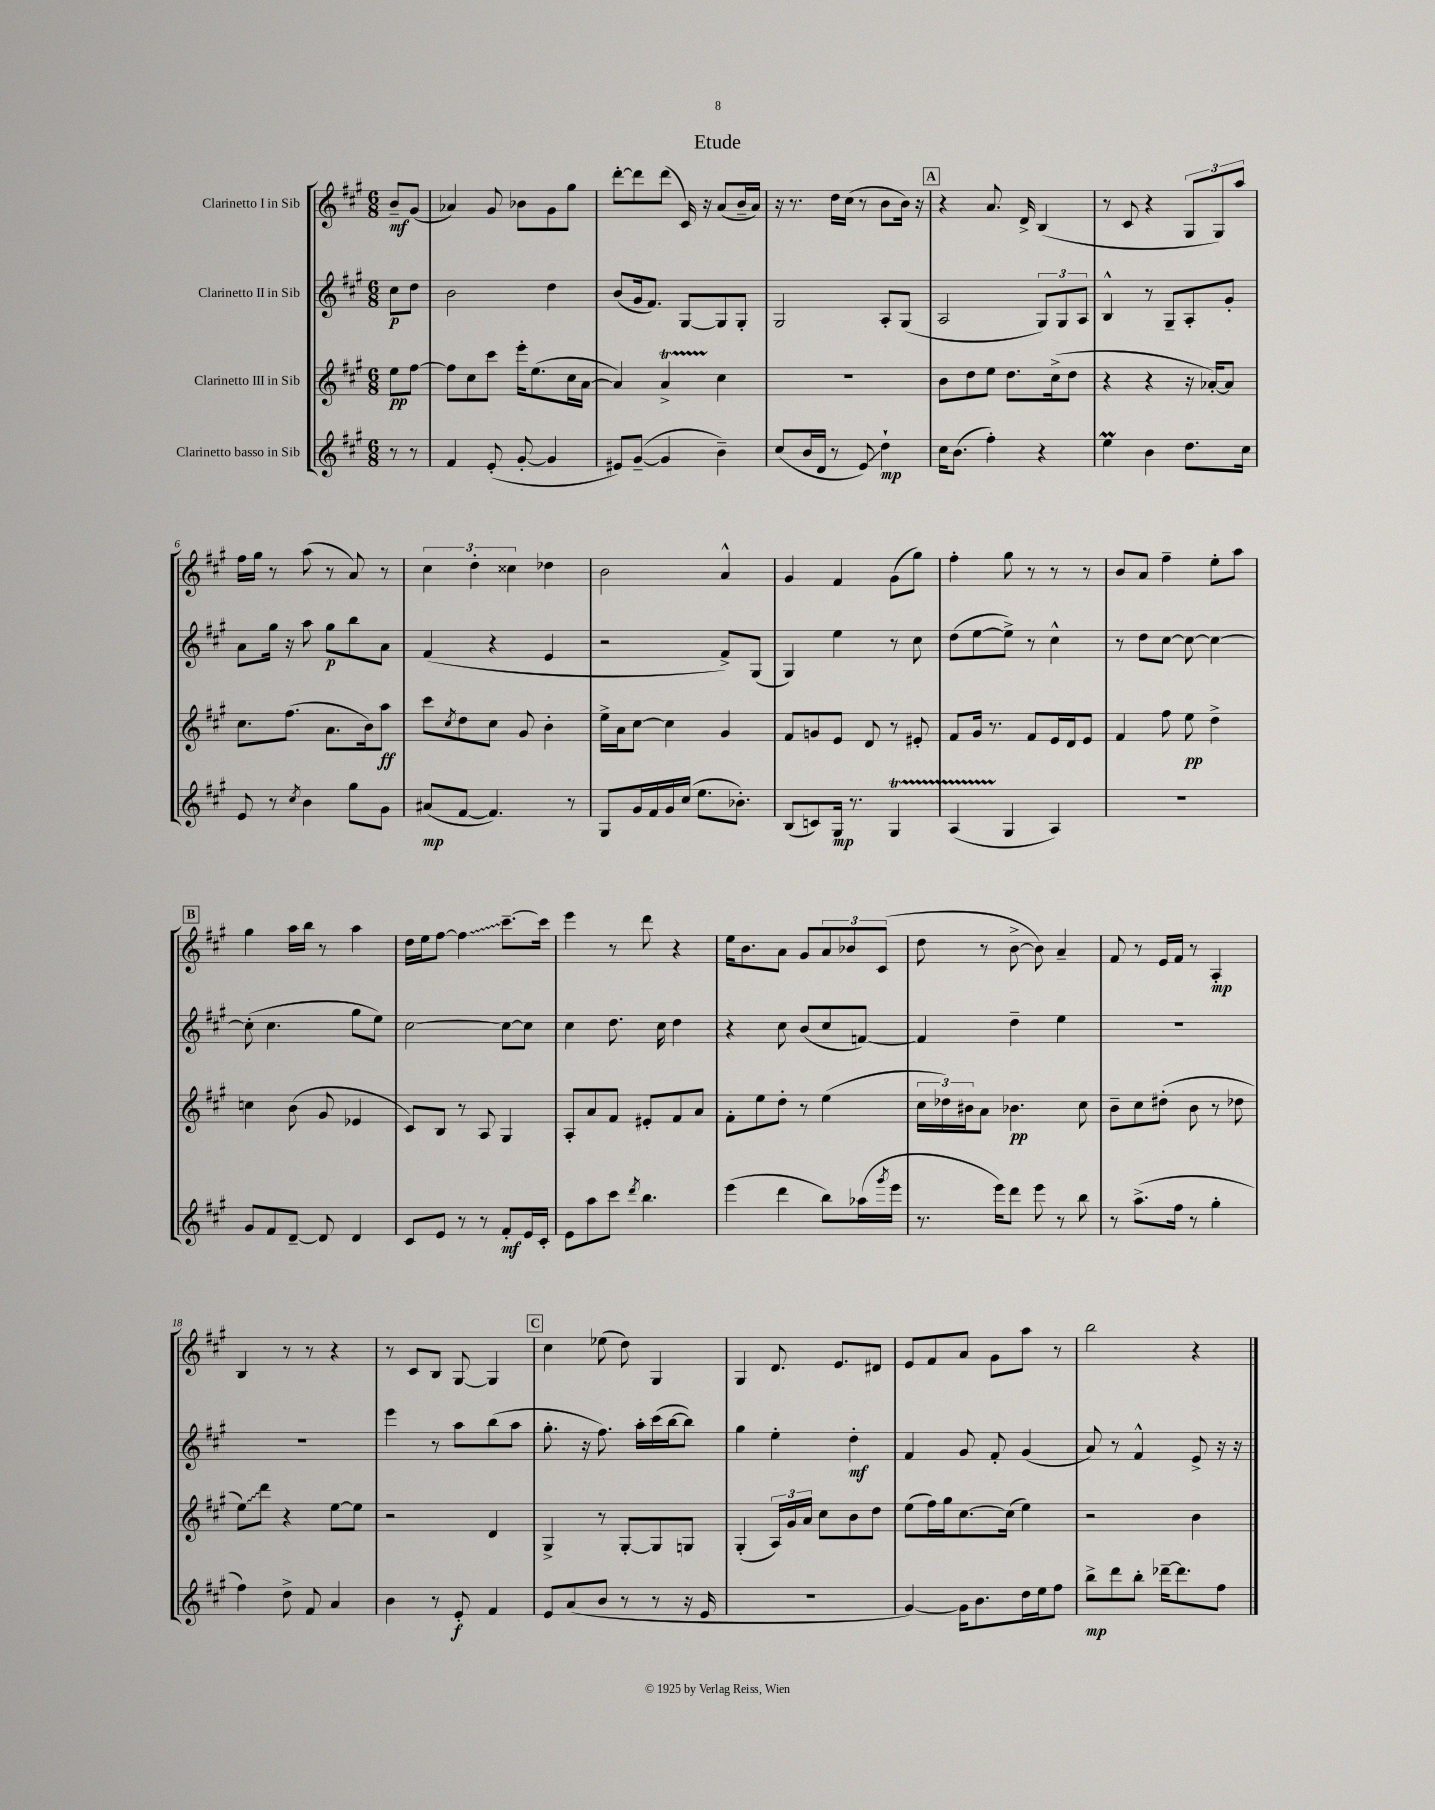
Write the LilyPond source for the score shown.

\header { title = "Etude" }
<<
\new StaffGroup <<
\new Staff = "s0" \with { instrumentName = "Clarinetto I in Sib" } {
    \clef treble \key a \major \numericTimeSignature \time 6/8 \partial 4
    b'8--\mf gis'8( |
    aes'4) gis'8 bes'8 gis'8 gis''8 |
    d'''8~-. d'''8 d'''8( cis'16) r16 a'8( b'16-- a'16) |
    r16 r8. d''16 cis''16( r8 b'8 b'16) r16 |
    \mark \markup { \box "A" } r4 a'8. d'16-> b4( |
    r8 cis'8 r4 \tuplet 3/2 { gis8 gis8) a''8 } |
    fis''16 gis''16 r8 a''8( r8 a'8) r8 |
    \tuplet 3/2 { cis''4 d''4-. cisis''4 } des''4 |
    b'2 a'4-^ |
    gis'4 fis'4 gis'8( gis''8) |
    fis''4-. gis''8 r8 r8 r8 |
    b'8 a'8 fis''4-- e''8-. a''8 |
    \mark \markup { \box "B" } gis''4 a''16 b''16 r8 a''4 |
    d''16 e''16 fis''8~ \once \override Glissando.style = #'zigzag fis''4\glissando cis'''8.~-- cis'''16 |
    e'''4 r8 d'''8 r4 |
    e''16 b'8. a'8 gis'8 \tuplet 3/2 { a'8 bes'8 cis'8( } |
    d''8 r8 b'8~-> b'8) a'4-- |
    fis'8 r8 e'16 fis'16 r8 a4-.\mp |
    b4 r8 r8 r4 |
    r8 cis'8 b8 gis8~ gis4 |
    \mark \markup { \box "C" } cis''4 ees''8( d''8) gis4 |
    gis4 d'8. e'8. dis'8 |
    e'8 fis'8 a'8 gis'8 a''8 r8 |
    b''2 r4 \bar "|." |
}
\new Staff = "s1" \with { instrumentName = "Clarinetto II in Sib" } {
    \clef treble \key a \major \numericTimeSignature \time 6/8 \partial 4
    cis''8\p d''8 |
    b'2 d''4 |
    b'8( gis'16 fis'8.) gis8~ gis8 gis8-. |
    gis2 a8-. gis8( |
    \mark \markup { \box "A" } a2 \tuplet 3/2 { gis8) gis8 a8 } |
    b4-^ r8 gis8-- a8-. gis'8-. |
    a'8 gis''16 r16 a''8 gis''8\p b''8 a'8 |
    fis'4( r4 e'4 |
    r2 fis'8->) gis8( |
    gis4) e''4 r8 cis''8 |
    d''8( e''8~ e''8->) r8 cis''4-^ |
    r8 d''8 cis''8~ cis''8~ cis''4~ |
    \mark \markup { \box "B" } cis''8-.( cis''4. gis''8 e''8) |
    cis''2~ cis''8~ cis''8 |
    cis''4 d''8. cis''16 d''4 |
    r4 cis''8 b'8( cis''8 f'8~) |
    f'4 d''4-- e''4 |
    R2. |
    R2. |
    e'''4 r8 a''8 b''8( a''8 |
    \mark \markup { \box "C" } gis''8.-. r16 fis''8.) a''16-. cis'''16( b''16~ b''8) |
    gis''4 e''4-. d''4-.\mf |
    fis'4 gis'8 fis'8-. gis'4( |
    a'8) r8 fis'4-^ e'8-> r16 r16 \bar "|." |
}
\new Staff = "s2" \with { instrumentName = "Clarinetto III in Sib" } {
    \clef treble \key a \major \numericTimeSignature \time 6/8 \partial 4
    e''8\pp fis''8~ |
    fis''8 cis''8 cis'''8 e'''16-. e''8.( cis''16 a'16~ |
    a'4) a'4->\startTrillSpan cis''4\stopTrillSpan |
    R2. |
    \mark \markup { \box "A" } b'8 d''8 e''8 d''8. cis''16->( d''8 |
    r4 r4 r16 aes'16~-.) aes'8 |
    cis''8. fis''8.( a'8. b'16) a''8\ff |
    cis'''8 \acciaccatura { cis''8 } d''8 cis''8 gis'8 b'4-. |
    e''16-> a'16 cis''8~ cis''4 gis'4 |
    fis'8 g'8 e'8 d'8 r8 eis'8-. |
    fis'8 gis'16 r8. fis'8 e'16 d'16 e'8 |
    fis'4 fis''8 e''8\pp d''4-> |
    \mark \markup { \box "B" } c''4 b'8( gis'8 ees'4 |
    cis'8) b8 r8 a8 gis4 |
    a8-. a'8 fis'8 eis'8-. fis'8 a'8 |
    fis'8-. e''8 d''8-. r8 e''4( |
    \tuplet 3/2 { cis''16 des''16) bis'16 } a'8 bes'4.\pp cis''8 |
    b'8-- cis''8 dis''8-.( b'8 r8 des''8 |
    \once \override Glissando.style = #'zigzag e''8\glissando) d'''8 r4 e''8~ e''8 |
    r2 d'4 |
    \mark \markup { \box "C" } gis4-> r8 gis8~-. gis8 g8 |
    gis4-.( \tuplet 3/2 { a16) gis'16 a'16 } cis''8 b'8 d''8 |
    e''8( fis''16) gis''16 cis''8.~ cis''16( e''4) |
    r2 b'4 \bar "|." |
}
\new Staff = "s3" \with { instrumentName = "Clarinetto basso in Sib" } {
    \clef treble \key a \major \numericTimeSignature \time 6/8 \partial 4
    r8 r8 |
    fis'4 e'8-.( gis'8~-. gis'4 |
    eis'8) gis'8~--( gis'4 b'4--) |
    cis''8( b'16 d'16 r8 e'8\glissando) d''4-!\mp |
    \mark \markup { \box "A" } cis''16 b'8.( fis''4-.) r4 |
    e''4\prall b'4 d''8. cis''16 |
    e'8 r8 \acciaccatura { cis''8 } b'4 gis''8 gis'8 |
    ais'8\mp( fis'8~ fis'4.) r8 |
    gis8 gis'16 fis'16 gis'16 cis''16( e''8. bes'8.-.) |
    b8( c'8) gis16\mp r8. gis4\startTrillSpan |
    a4( gis4\stopTrillSpan a4) |
    R2. |
    \mark \markup { \box "B" } gis'8 fis'8 d'8~-- d'8 d'4 |
    cis'8 e'8 r8 r8 fis'8-.\mf e'16 cis'16-. |
    e'8 a''8 cis'''8 \acciaccatura { d'''8 } b''4. |
    e'''4( d'''4 b''8) aes''16( \acciaccatura { gis'''8 } e'''16 |
    r8. e'''16) d'''8 e'''8 r8 b''8 |
    r8 a''8.->( fis''16 r8 gis''4-. |
    fis''4) d''8-> fis'8 a'4 |
    b'4 r8 e'8-.\f fis'4 |
    \mark \markup { \box "C" } e'8 a'8( b'8 r8 r8 r16 e'16 |
    R2. |
    gis'4~) gis'16 b'8. d''16 e''16 fis''8 |
    b''8->\mp d'''8 b''8-. des'''16~-- des'''8. fis''8 \bar "|." |
}
>>
>>
